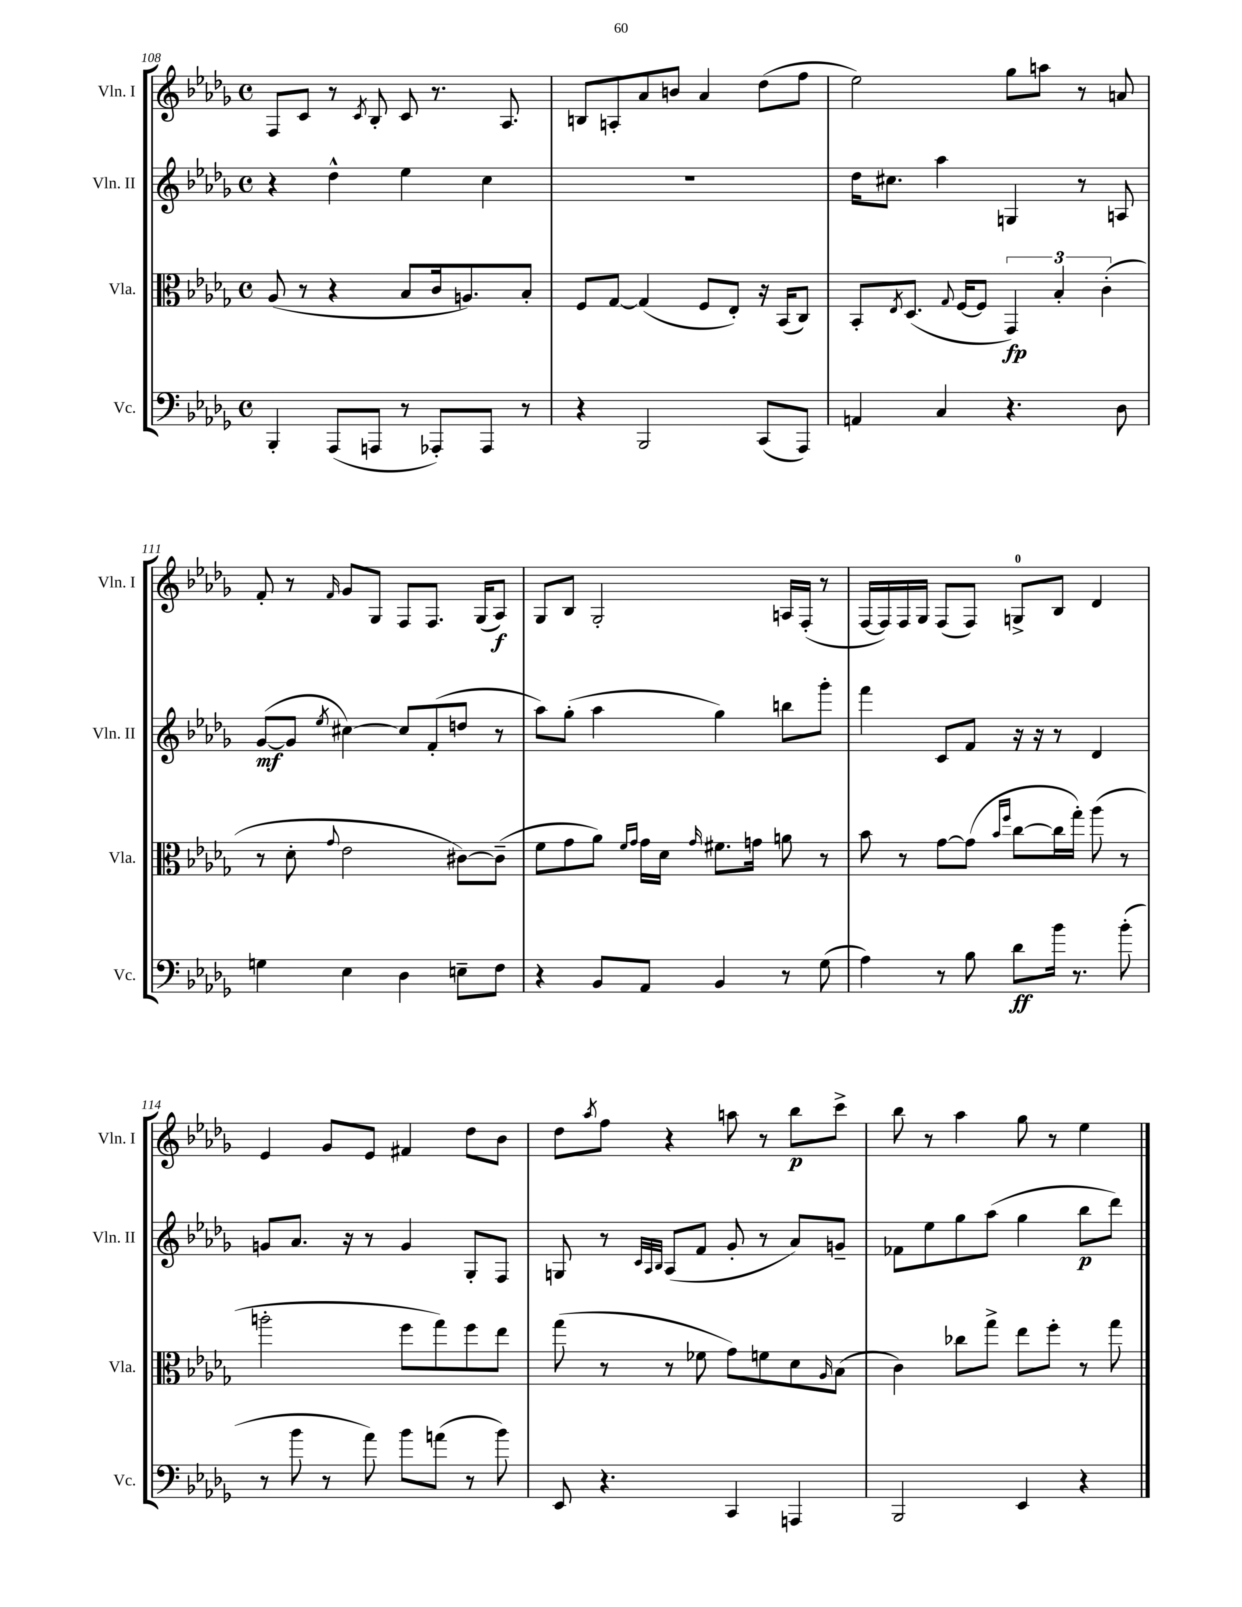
<<
\new StaffGroup <<
\new Staff = "s0" \with { instrumentName = "Vln. I" shortInstrumentName = "Vln. I" } {
    \clef treble \key des \major \defaultTimeSignature \time 4/4
    f8 c'8 r8 \acciaccatura { c'8 } bes8-. c'8 r8. aes8. |
    b8 a8-. aes'8 b'8 aes'4 des''8( f''8 |
    ees''2) ges''8 a''8 r8 a'8 |
    f'8-. r8 \grace { f'16 } ges'8 ges8 f8 f8. ges16( aes8\f) |
    ges8 bes8 ges2-. a16 f16-.( r8 |
    f16~ f16) f16 ges16 f8( f8) g8-0-> bes8 des'4 |
    ees'4 ges'8 ees'8 fis'4 des''8 bes'8 |
    des''8 \acciaccatura { aes''8 } f''8 r4 a''8 r8 bes''8\p c'''8-> |
    bes''8 r8 aes''4 ges''8 r8 ees''4 \bar "|." |
}
\new Staff = "s1" \with { instrumentName = "Vln. II" shortInstrumentName = "Vln. II" } {
    \clef treble \key des \major \defaultTimeSignature \time 4/4
    r4 des''4-^ ees''4 c''4 |
    R1 |
    des''16 cis''8. aes''4 g4 r8 a8 |
    ges'8~\mf( ges'8 \acciaccatura { ees''8 } cis''4~) cis''8 f'8-.( d''8 r8 |
    aes''8) ges''8-.( aes''4 ges''4) b''8 ges'''8-. |
    f'''4 c'8 f'8 r16 r16 r8 des'4 |
    g'8 aes'8. r16 r8 g'4 ges8-. f8 |
    g8 r8 \grace { c'32 aes32 bes32 } aes8( f'8 ges'8-. r8 aes'8) g'8-- |
    fes'8 ees''8 ges''8 aes''8( ges''4 bes''8\p des'''8) \bar "|." |
}
\new Staff = "s2" \with { instrumentName = "Vla." shortInstrumentName = "Vla." } {
    \clef alto \key des \major \defaultTimeSignature \time 4/4
    aes8( r8 r4 bes8 c'16 a8.) bes8-. |
    f8 ges8~ ges4( f8 ees8-.) r16 bes,16( c8) |
    bes,8-. \acciaccatura { ees8 } des8.( \appoggiatura { ges8 } f16~ f8 \tuplet 3/2 { ges,4\fp) bes4-. c'4-.( } |
    r8 des'8-. \appoggiatura { ges'8 } ees'2 cis'8~) cis'8--( |
    f'8 ges'8 aes'8) \grace { f'16 ges'16 } ges'16 des'16 \grace { ges'16 } fis'8. g'16 a'8 r8 |
    bes'8 r8 ges'8~ ges'8( \grace { bes'16 f''16 } c''8~ c''16 ges''16-.) aes''8( r8 |
    a''2-. f''8 ges''8) f''8 ees''8 |
    ges''8( r8 r8 fes'8 ges'8) f'8 des'8 \grace { aes16 } bes8( |
    c'4) ces''8 ges''8-> ees''8 f''8-. r8 ges''8 \bar "|." |
}
\new Staff = "s3" \with { instrumentName = "Vc." shortInstrumentName = "Vc." } {
    \clef bass \key des \major \defaultTimeSignature \time 4/4
    bes,,4-. aes,,8( a,,8 r8 aes,,8-.) aes,,8 r8 |
    r4 bes,,2 c,8( aes,,8) |
    a,4 c4 r4. des8 |
    g4 ees4 des4 e8-- f8 |
    r4 bes,8 aes,8 bes,4 r8 ges8( |
    aes4) r8 bes8 des'8\ff bes'16 r8. bes'8-.( |
    r8 bes'8 r8 aes'8) bes'8 a'8( r8 bes'8) |
    ees,8 r4. c,4 a,,4 |
    bes,,2 ees,4 r4 \bar "|." |
}
>>
>>
\layout { \context { \Score currentBarNumber = #108 } }
